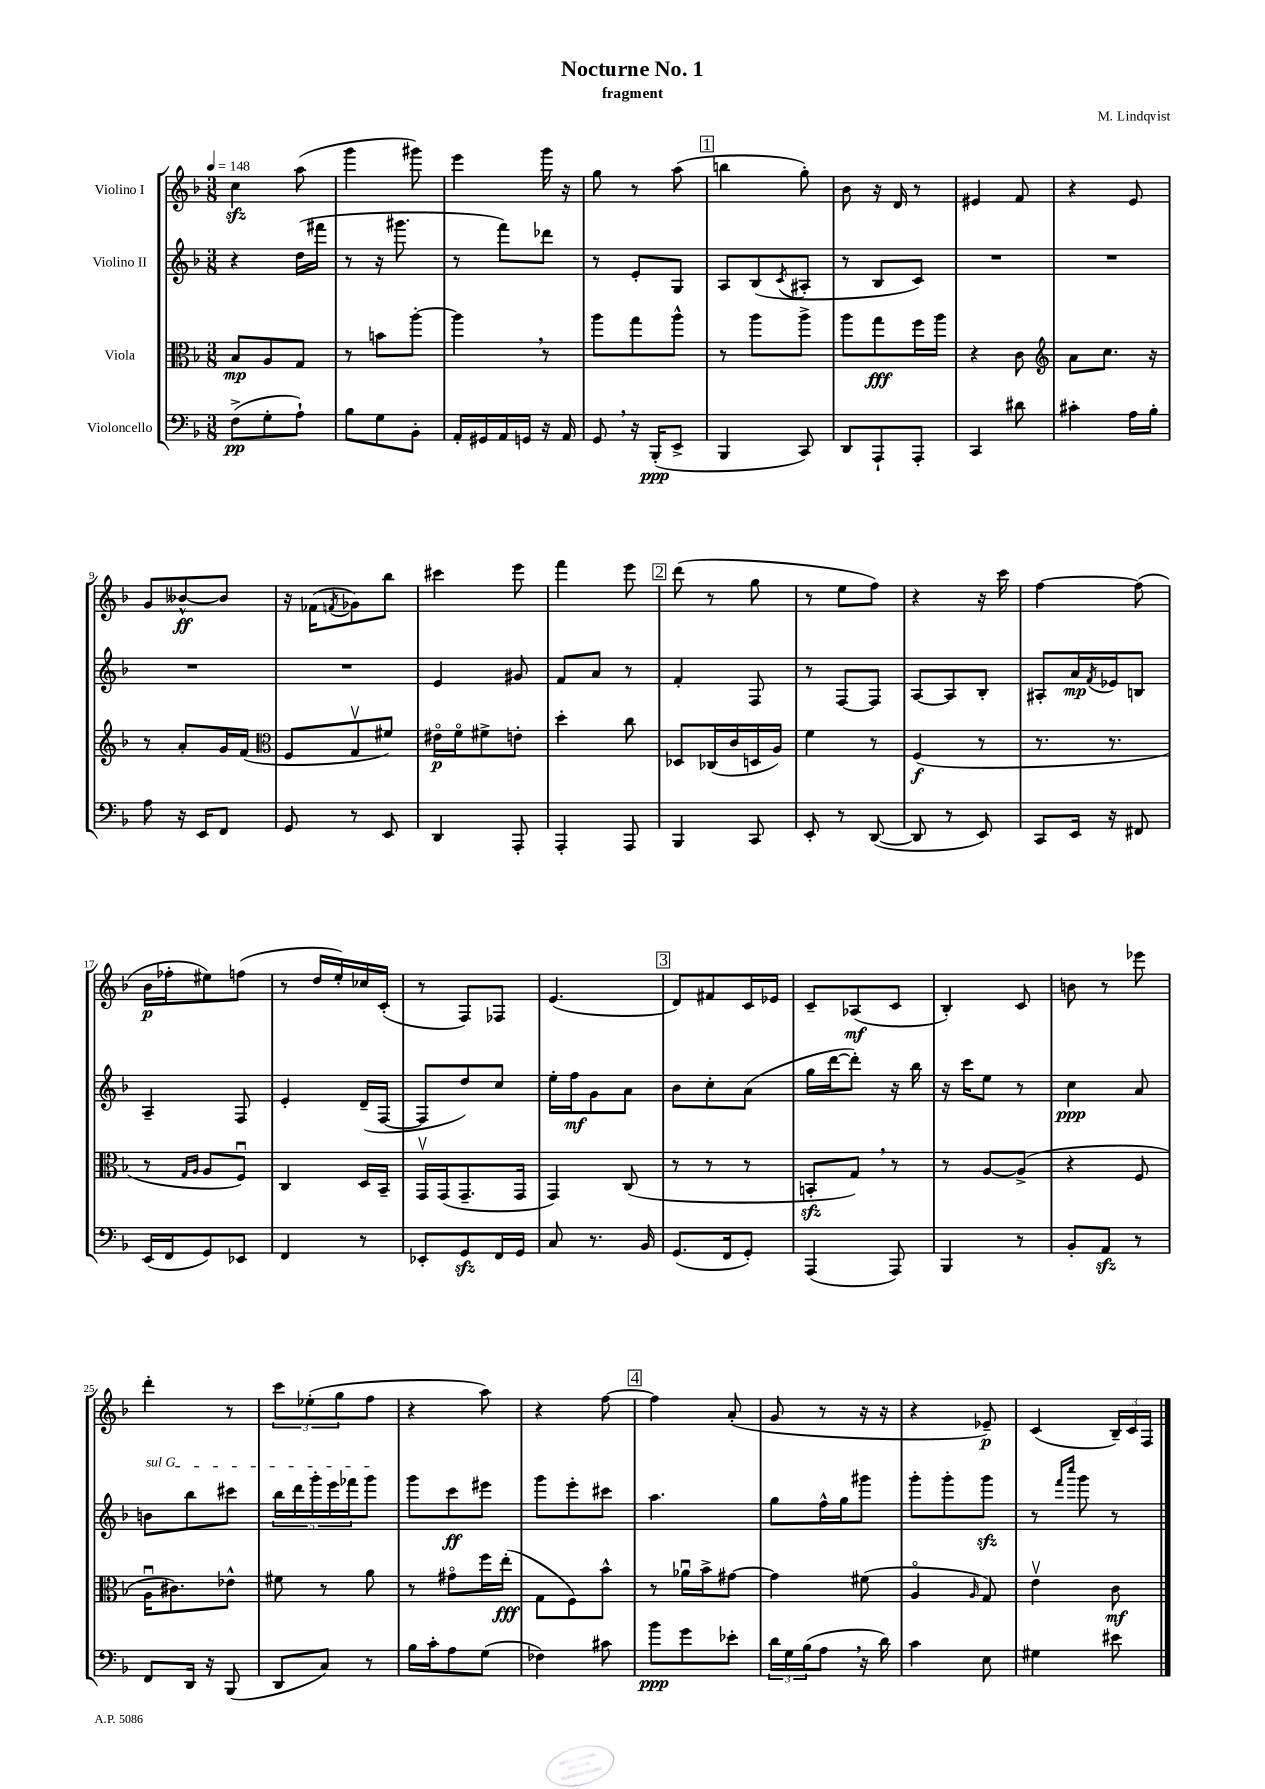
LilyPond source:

\header { title = "Nocturne No. 1" composer = "M. Lindqvist" subtitle = "fragment" }
<<
\new StaffGroup <<
\new Staff = "s0" \with { instrumentName = "Violino I" } {
    \clef treble \key f \major \numericTimeSignature \time 3/8 \tempo 4 = 148
    c''4\sfz a''8( |
    g'''4 gis'''8) |
    e'''4 g'''16 r16 |
    g''8 r8 a''8( |
    \mark \markup { \box "1" } b''4 g''8-.) |
    bes'8 r16 d'16 r8 |
    eis'4 f'8 |
    r4 e'8 |
    g'8 beses'8~-^\ff beses'8 |
    r16 fes'16( \acciaccatura { f'8 } ges'8) bes''8 |
    cis'''4 e'''8 |
    f'''4 e'''8 |
    \mark \markup { \box "2" } d'''8( r8 g''8 |
    r8 e''8 f''8) |
    r4 r16 c'''16 |
    f''4~ f''8( |
    bes'16\p fes''16-. eis''8) f''8( |
    r8 d''16 e''16-.) ces''16 c'16-.( |
    r8 f8) fes8 |
    e'4.( |
    \mark \markup { \box "3" } d'8) fis'8 c'16 ees'16 |
    c'8-- aes8\mf( c'8 |
    bes4-.) c'8 |
    b'8 r8 ees'''8 |
    d'''4-. r8 |
    \tuplet 3/2 { c'''8 ees''8-.( g''8 } f''8 |
    r4 a''8) |
    r4 f''8~ |
    \mark \markup { \box "4" } f''4 a'8-.( |
    g'8 r8 r16 r16 |
    r4 ees'8--\p) |
    c'4( \tuplet 3/2 { bes16--) c'16 f16 } \bar "|." |
}
\new Staff = "s1" \with { instrumentName = "Violino II" } {
    \clef treble \key f \major \numericTimeSignature \time 3/8
    r4 d''16( fis'''16 |
    r8 r16 gis'''8. |
    r8 f'''8) des'''8 |
    r8 e'8-. g8 |
    \mark \markup { \box "1" } a8 bes8( \acciaccatura { c'8 } ais8-. |
    r8 bes8 c'8) |
    R4. |
    R4. |
    R4. |
    R4. |
    e'4 gis'8 |
    f'8 a'8 r8 |
    \mark \markup { \box "2" } f'4-. f8 |
    r8 f8~ f8 |
    a8~ a8 bes8-. |
    ais8-. a'16\mp \acciaccatura { f'8 } ees'16 b8 |
    a4-- f8 |
    e'4-. d'16--( f16~ |
    f8 d''8) c''8 |
    e''16-. f''16\mf g'8 a'8 |
    \mark \markup { \box "3" } bes'8 c''8-. a'8( |
    g''16 d'''16~ d'''8-.) r16 bes''16 |
    r16 c'''16 e''8 r8 |
    c''4\ppp a'8 |
    \once \override TextSpanner.bound-details.left.text = \markup { \italic "sul G" } b'8\startTextSpan bes''8 cis'''8 |
    \tuplet 5/4 { bes''16 d'''16 g'''16-. e'''16 fes'''16 } g'''8\stopTextSpan |
    g'''8 c'''8\ff eis'''8 |
    g'''8 e'''8-. cis'''8 |
    \mark \markup { \box "4" } a''4. |
    g''8 f''16-^ g''16 gis'''8 |
    g'''8-. g'''8-. g'''8\sfz |
    r8 \grace { f'''16 c''''16 } g'''8 r8 \bar "|." |
}
\new Staff = "s2" \with { instrumentName = "Viola" } {
    \clef alto \key f \major \numericTimeSignature \time 3/8
    bes8\mp a8 g8 |
    r8 b'8 a''8~-. |
    a''4 \breathe r8 |
    a''8 g''8 a''8-^ |
    \mark \markup { \box "1" } r8 a''8 a''8-> |
    a''8 g''8\fff f''16 a''16 |
    r4 c'8 |
    \clef treble a'8 c''8. r16 |
    r8 a'8-. g'16 f'16( |
    \clef alto f8 g8\upbow fis'8) |
    eis'16\flageolet\p f'16\flageolet fis'8-> e'8-. |
    d''4-. c''8 |
    \mark \markup { \box "2" } des8 ces16( c'16 d16 a16) |
    f'4 r8 |
    f4\f( r8 |
    r8. r8. |
    r8 \grace { g16 a16 } a8 f8\downbow) |
    c4 d16 bes,16-- |
    g,16\upbow g,16( g,8.-- g,16 |
    g,4) c8( |
    \mark \markup { \box "3" } r8 r8 r8 |
    b,8-.\sfz g8) \breathe r8 |
    r8 a8~ a8->( |
    r4 f8 |
    a16\downbow cis'8.) ees'8-^ |
    fis'8 r8 a'8 |
    r8 gis'8\flageolet f''16 e''16-.\fff( |
    g8 f8) bes'8-^ |
    \mark \markup { \box "4" } r8 aes'16\downbow bes'16-> gis'8~ |
    gis'4 fis'8( |
    a4\flageolet \grace { a16 } g8) |
    e'4\upbow c'8\mf \bar "|." |
}
\new Staff = "s3" \with { instrumentName = "Violoncello" } {
    \clef bass \key f \major \numericTimeSignature \time 3/8
    f8->\pp( g8-. a8-!) |
    bes8 g8 bes,8-. |
    a,16-. gis,16 a,16 g,16 r16 a,16 |
    g,8 \breathe r16 bes,,16-.\ppp( e,8-> |
    \mark \markup { \box "1" } bes,,4 c,8) |
    d,8 a,,8-! a,,8-. |
    c,4 dis'8 |
    cis'4-. a16 bes16-. |
    a8 r16 e,16 f,8 |
    g,8 r8 e,8 |
    d,4 a,,8-. |
    a,,4-. a,,8 |
    \mark \markup { \box "2" } bes,,4 c,8 |
    e,8-. r8 d,8~( |
    d,8 r8 e,8) |
    c,8 e,16 r16 fis,8 |
    e,16( f,16 g,8) ees,8 |
    f,4 r8 |
    ees,8-. g,8\sfz f,16 g,16 |
    c8 r8. bes,16 |
    \mark \markup { \box "3" } g,8.( f,16 g,8-.) |
    a,,4( a,,8) |
    bes,,4 r8 |
    bes,8-. a,8\sfz r8 |
    f,8 d,16 r16 bes,,8( |
    d,8 c8) r8 |
    bes16 c'16-. a8 g8( |
    fes4) cis'8 |
    \mark \markup { \box "4" } bes'8\ppp g'8 ees'8-. |
    \tuplet 3/2 { d'16 g16 bes16( } a8 \breathe r16 d'16) |
    c'4 e8 |
    gis4 eis'8 \bar "|." |
}
>>
>>
